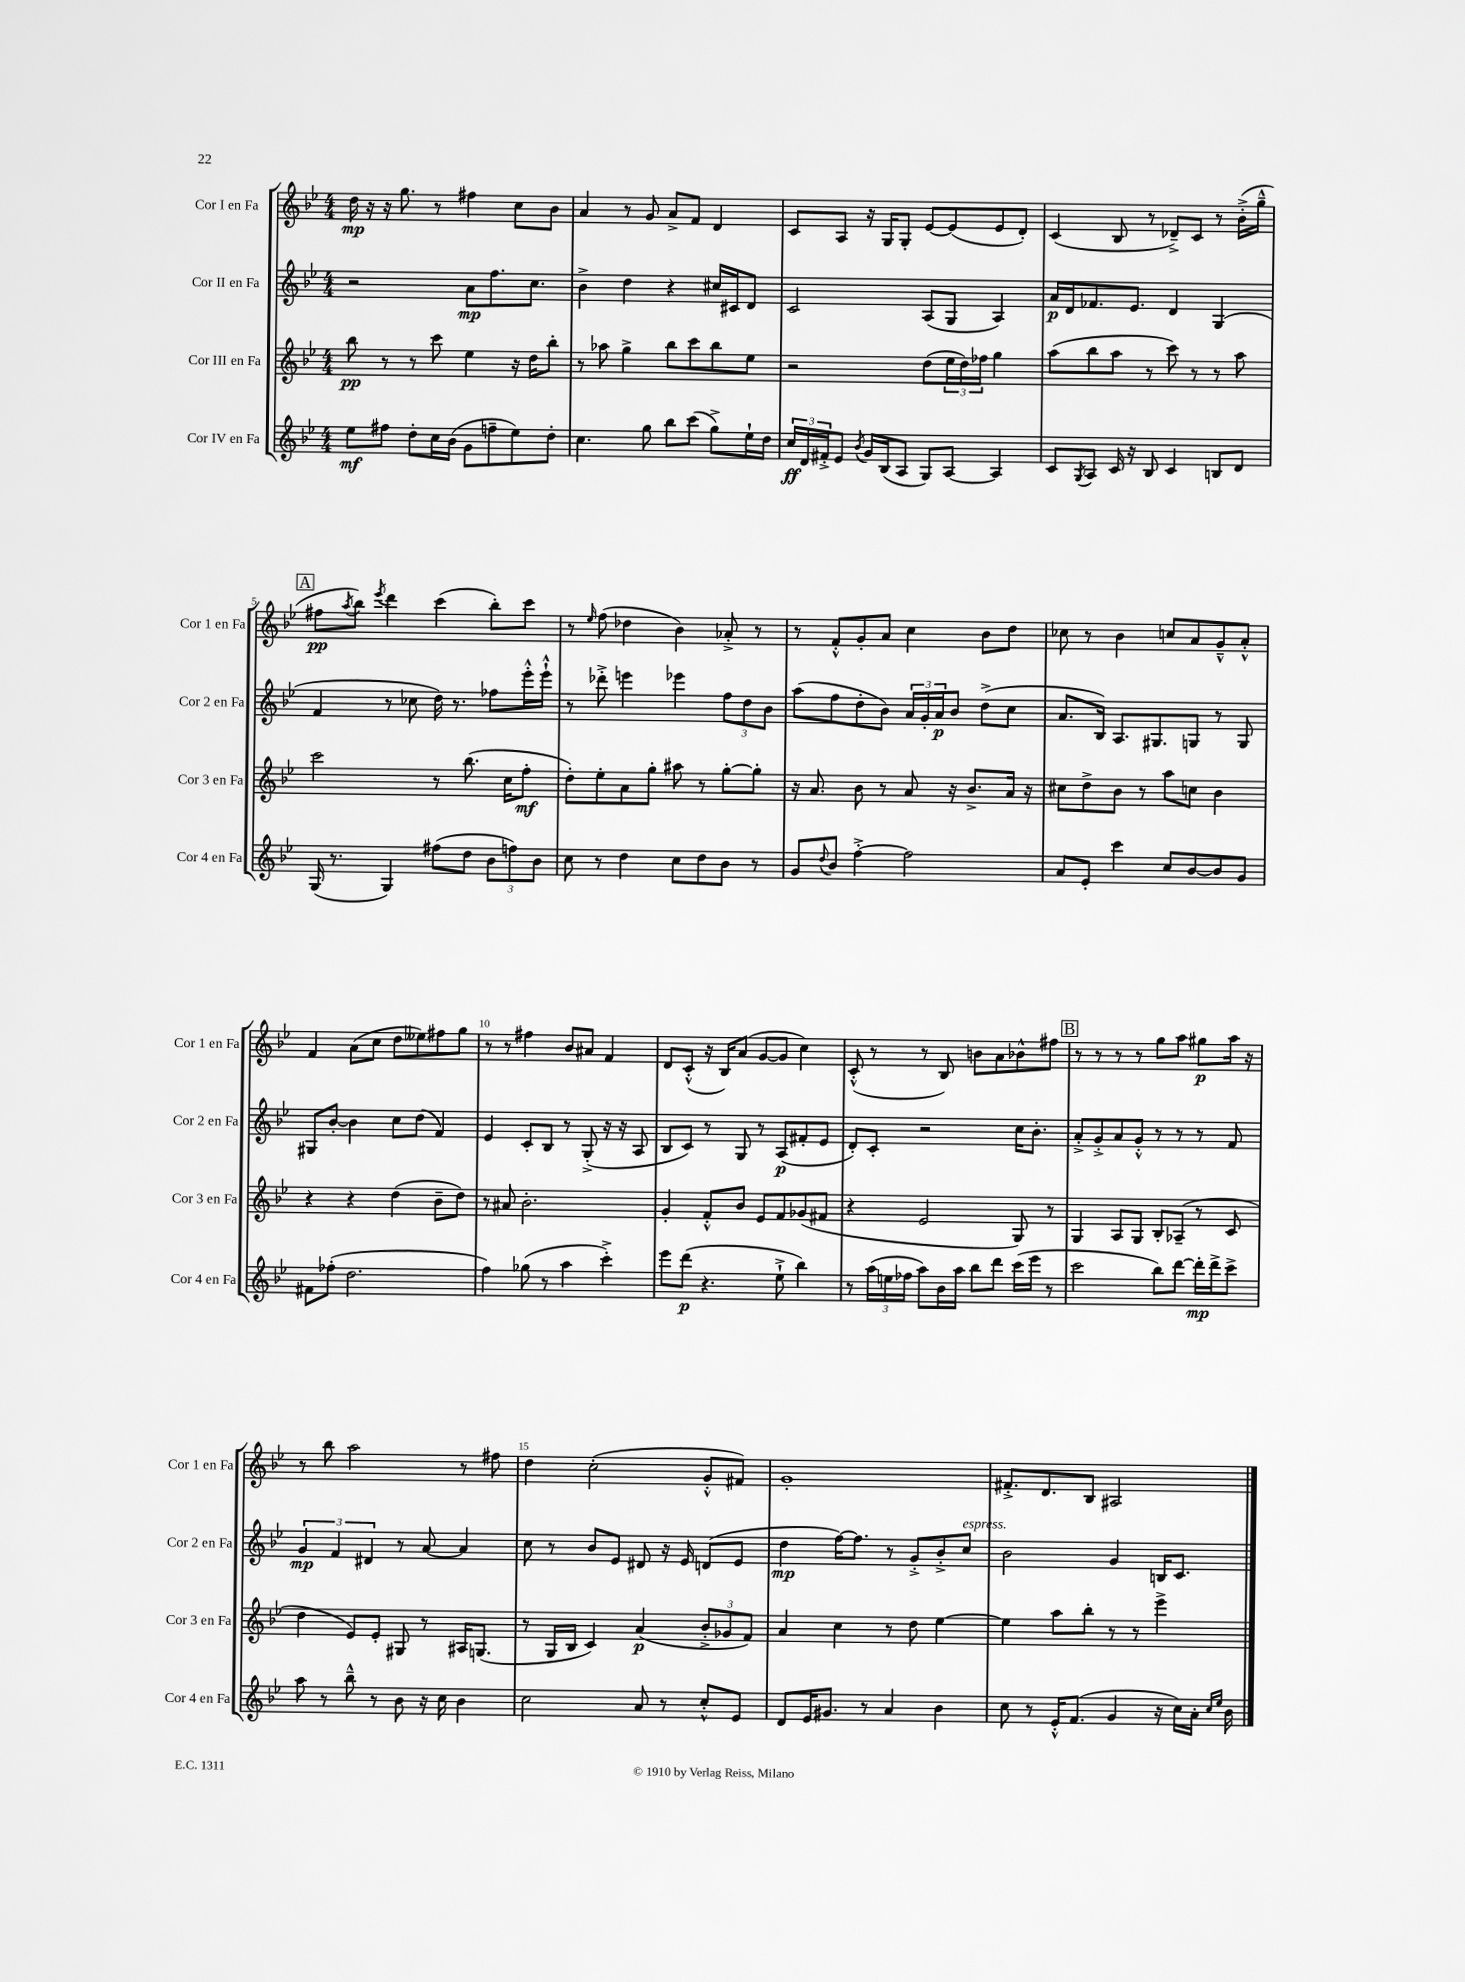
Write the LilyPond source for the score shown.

<<
\new StaffGroup <<
\new Staff = "s0" \with { instrumentName = "Cor I en Fa" shortInstrumentName = "Cor 1 en Fa" } {
    \clef treble \key bes \major \numericTimeSignature \time 4/4
    d''16\mp r16 r16 g''8. r8 fis''4 c''8 bes'8 |
    a'4 r8 g'8 a'8-> f'8 d'4 |
    c'8 a8 r16 g16 g8-. ees'8~ ees'8( ees'8 d'8-.) |
    c'4( bes8 r8 des'8--->) c'8 r8 bes'16-.->( g''16---^ |
    \mark \markup { \box "A" } fis''8\pp \acciaccatura { a''8 } bes''8) \acciaccatura { ees'''8 } d'''4 c'''4( bes''8-.) c'''8 |
    r8 \grace { ees''16 } f''8( des''4 bes'4) aes'8-.-> r8 |
    r8 f'8-.-^ g'8-. a'8 c''4 bes'8 d''8 |
    ces''8 r8 bes'4 c''8 a'8 g'8---^ a'8-.-^ |
    f'4 a'8( c''8 d''8 eeses''8) fis''8 g''8 |
    r8 r8 fis''4 bes'8 ais'8 f'4 |
    d'8 c'8-.-^( r16 bes16) a'8( g'8~ g'8 c''4) |
    c'8-.-^( r8 r8 bes8) b'8 a'8 bes'8-^ fis''8 |
    \mark \markup { \box "B" } r8 r8 r8 r8 g''8 a''8 gis''8\p a''16 r16 |
    r8 bes''8 a''2 r8 fis''8 |
    d''4 c''2-.( g'8-.-^ fis'8) |
    g'1-. |
    fis'8.-.-> d'8. bes8 ais2 \bar "|." |
}
\new Staff = "s1" \with { instrumentName = "Cor II en Fa" shortInstrumentName = "Cor 2 en Fa" } {
    \clef treble \key bes \major \numericTimeSignature \time 4/4
    r2 a'8\mp f''8. c''8. |
    bes'4-> d''4 r4 cis''16 cis'16 d'8 |
    c'2 a8( g8 a4) |
    a'16\p d'16 fes'8. ees'8. d'4 g4( |
    \mark \markup { \box "A" } f'4 r8 ces''8 d''16) r8. fes''8 ees'''16-.-^ ees'''16-!-^ |
    r8 des'''8-.-> e'''4 ees'''4 \tuplet 3/2 { f''8 d''8 bes'8 } |
    a''8( f''8 d''8-. bes'8) \tuplet 3/2 { a'16 g'16-. a'16\p } bes'8 d''8->( c''8 |
    a'8. bes16) a8. gis8. g8 r8 g8 |
    gis8 bes'8~-. bes'4 c''8 d''8( f'4) |
    ees'4 c'8-. bes8 r8 g8-.->( r16 r16 a8 |
    bes8 c'8) r8 g8 r8 a8\p( fis'8-. ees'8 |
    d'8-.) c'8-. r2 c''16 bes'8.-. |
    \mark \markup { \box "B" } a'8-.-> g'8-.-> a'8 g'8-.-^ r8 r8 r8 f'8 |
    \tuplet 3/2 { g'4\mp f'4 dis'4 } r8 a'8~ a'4 |
    c''8 r8 bes'8 ees'8 dis'8 r16 ees'16 d'8( ees'8 |
    d''4\mp f''16~) f''8. r8 g'8-.-> bes'8-.-> c''8^\markup { \italic "espress." } |
    bes'2 g'4 b16 c'8. \bar "|." |
}
\new Staff = "s2" \with { instrumentName = "Cor III en Fa" shortInstrumentName = "Cor 3 en Fa" } {
    \clef treble \key bes \major \numericTimeSignature \time 4/4
    bes''8\pp r8 r8 c'''8 ees''4 r16 d''16 bes''8-. |
    r8 aes''8 g''4-> bes''8 c'''8 bes''8 ees''8 |
    r2 d''8( \tuplet 3/2 { ees''16 d''16) fes''16 } g''4 |
    a''8( bes''8 a''8 r8 c'''8) r8 r8 a''8 |
    \mark \markup { \box "A" } c'''2 r8 bes''8.( c''16 f''8-.\mf |
    d''8-.) ees''8-. a'8 g''8-. ais''8 r8 g''8~-. g''8-. |
    r16 a'8. bes'8 r8 a'8 r16 bes'8.-> a'16 r16 |
    cis''8 d''8-> bes'8 r8 a''8 c''8 bes'4 |
    r4 r4 d''4( bes'8-- d''8) |
    r8 ais'8 bes'2.-. |
    g'4-. f'8-.-^ bes'8 ees'8 f'8 ges'8( fis'8 |
    r4 ees'2 g8) r8 |
    \mark \markup { \box "B" } g4 a8 g8 bes8-. aes8--( r8 c'8 |
    d''4 ees'8) ees'8-. gis8 r8 ais16 g8.( |
    r8 g16 bes16 c'4) a'4\p( \tuplet 3/2 { bes'8-.-> ges'8 f'8) } |
    a'4 c''4 r8 d''8 ees''4~ |
    ees''4 a''8 bes''8-. r8 r8 ees'''4-> \bar "|." |
}
\new Staff = "s3" \with { instrumentName = "Cor IV en Fa" shortInstrumentName = "Cor 4 en Fa" } {
    \clef treble \key bes \major \numericTimeSignature \time 4/4
    ees''8\mf fis''8 d''8-. c''16 bes'16( g'8 f''8-- ees''8) d''8-. |
    c''4. g''8 bes''8 c'''8( g''8->) ees''16-! d''16 |
    \tuplet 3/2 { c''16\ff d'16 fis'16-.-> } ees'8 \acciaccatura { bes'8 } g'16 bes16( a8 g8) a8~ a4 |
    c'8 \acciaccatura { g8 } a8 c'16 r16 bes8 c'4 b8 d'8 |
    \mark \markup { \box "A" } g16( r8. g4) fis''8( d''8 \tuplet 3/2 { bes'8 f''8) bes'8 } |
    c''8 r8 d''4 c''8 d''8 bes'8 r8 |
    g'8 \appoggiatura { d''8 } bes'8 f''4~-.-> f''2 |
    a'8 ees'8-. c'''4 c''8 bes'8~ bes'8 g'8 |
    fis'8 fes''8-.( d''2. |
    f''4) ges''8( r8 a''4 c'''4-.->) |
    ees'''8 d'''8\p( r4. ees''8-!-> bes''4) |
    r8 \tuplet 3/2 { a''16( e''16 fes''16 } a''8) bes'16 a''16 bes''8 d'''8 c'''16( ees'''16 r8 |
    \mark \markup { \box "B" } c'''2 bes''8) d'''8~ d'''16-.\mp d'''16-> c'''8-> |
    a''8 r8 bes''8---^ r8 bes'8 r16 c''16 bes'4 |
    c''2 a'8 r8 c''8-.-^ ees'8 |
    d'8 ees'16 gis'8. r8 a'4 bes'4 |
    c''8 r8 ees'16-.-^ f'8.( g'4 r16 c''16) a'16-. \grace { c''16 ees''16 } bes'16 \bar "|." |
}
>>
>>
\layout { \context { \Score \override BarNumber.break-visibility = ##(#f #t #t) barNumberVisibility = #(every-nth-bar-number-visible 5) } }
